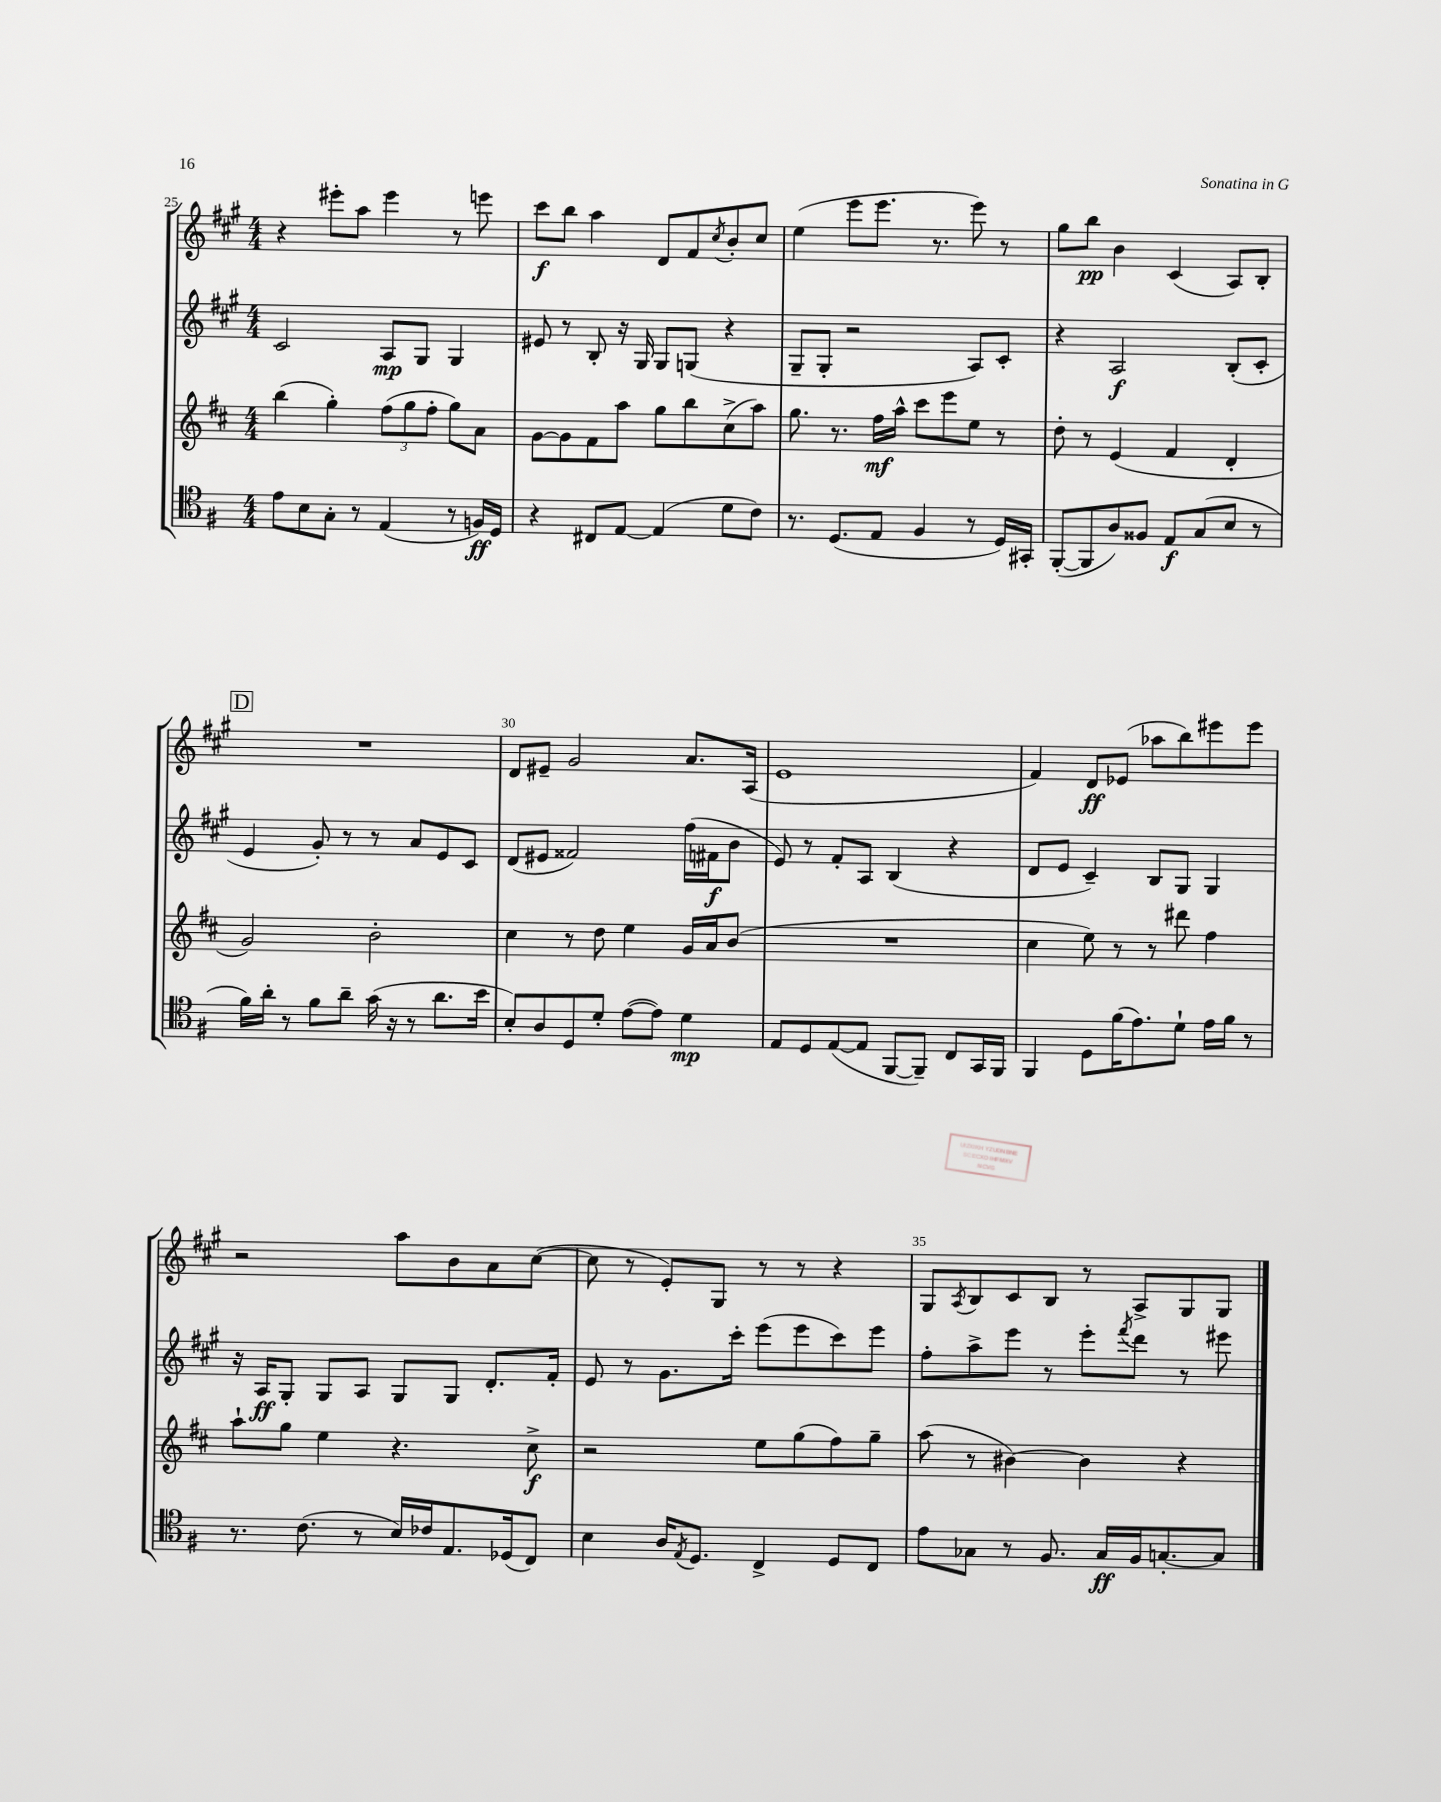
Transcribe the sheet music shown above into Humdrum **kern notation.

**kern	**dynam	**kern	**dynam	**kern	**dynam	**kern	**dynam
*part4	*part4	*part3	*part3	*part2	*part2	*part1	*part1
*staff4	*staff4	*staff3	*staff3	*staff2	*staff2	*staff1	*staff1
*clefC4	*	*clefG2	*	*clefG2	*	*clefG2	*
*k[f#]	*	*k[f#c#]	*	*k[f#c#g#]	*	*k[f#c#g#]	*
*M4/4	*	*M4/4	*	*M4/4	*	*M4/4	*
=25	=25	=25	=25	=25	=25	=25	=25
8e\L	.	(4bb\	.	2c#/	.	4r	.
8B\	.	.	.	.	.	.	.
8G'\J	.	4gg'\)	.	.	.	8eee#X'\L	.
8r	.	.	.	.	.	8aa\J	.
(4E/	.	(12ff#\L	.	8A/L	mp	4eee#\	.
.	.	12gg\	.	.	.	.	.
.	.	.	.	8G#/J	.	.	.
.	.	12ff#'\J	.	.	.	.	.
8r	.	8gg\L)	.	4G#/	.	8r	.
16Fn/LL)	ff	8a\J	.	.	.	8eeen\	.
16D/JJ	.	.	.	.	.	.	.
=26	=26	=26	=26	=26	=26	=26	=26
4r	.	[8g\L	.	8e#X/	.	8ccc#\L	f
.	.	8g\]	.	8r	.	8bb\J	.
8C#X/L	.	8f#\	.	8B'/	.	4aa\	.
[8E/J	.	8aa\J	.	16r	.	.	.
.	.	.	.	16G#/	.	.	.
(4E/]	.	8gg\L	.	8G#/L	.	8d/L	.
.	.	8bb\	.	(8Gn/J	.	8f#/	.
.	.	.	.	.	.	8qcc#/	.
8d\L	.	(8cc#^\	.	4r	.	8b'/	.
8c\J)	.	8aa\J)	.	.	.	8cc#/J	.
=27	=27	=27	=27	=27	=27	=27	=27
8.r	.	8.gg\	.	8G#~/L	.	(4ee\	.
.	.	.	.	8G#'/J	.	.	.
(8.D/L	.	8.r	.	.	.	.	.
.	.	.	.	2r	.	8eee\L	.
8E/J	.	16ff#\LL	mf	.	.	8.eee\J	.
.	.	16aa^^\JJ	.	.	.	.	.
4F#/	.	8ccc#\L	.	.	.	.	.
.	.	.	.	.	.	8.r	.
.	.	8eee\	.	.	.	.	.
8r	.	8ee\J	.	8A/L)	.	8eee\)	.
16D/LL)	.	8r	.	8c#'/J	.	8r	.
16GG#X'/JJ	.	.	.	.	.	.	.
=28	=28	=28	=28	=28	=28	=28	=28
([8FF#'/L	.	8dd'\	.	4r	.	8gg#\L	.
8FF#/]	.	8r	.	.	.	8bb\J	pp
8A/)	.	(4e/	.	2A/	f	4b\	.
8F##X/J	.	.	.	.	.	.	.
8E/L	f	4f#/	.	.	.	(4c#/	.
(8G/	.	.	.	.	.	.	.
8B/J	.	4d'/	.	(8B'/L	.	8A/L)	.
8r	.	.	.	8c#'/J	.	8B'/J	.
!!LO:LB:g=z
!!LO:REH:place=s1:t=D
=29	=29	=29	=29	=29	=29	=29	=29
16f#\LL)	.	2g/)	.	4e/	.	1r	.
16a'\JJ	.	.	.	.	.	.	.
8r	.	.	.	.	.	.	.
8f#\L	.	.	.	8g#'/)	.	.	.
8a~\J	.	.	.	8r	.	.	.
(16g\	.	2b'\	.	8r	.	.	.
16r	.	.	.	.	.	.	.
8r	.	.	.	8a/L	.	.	.
8.a\L	.	.	.	8e/	.	.	.
.	.	.	.	8c#/J	.	.	.
16b\Jk	.	.	.	.	.	.	.
=30	=30	=30	=30	=30	=30	=30	=30
8B'/L)	.	4cc#\	.	(8d/L	.	8d/L	.
8A/	.	.	.	8e#X/J	.	8e#X~/J	.
8D/	.	8r	.	2f##X/)	.	2g#/	.
8d'/J	.	8dd\	.	.	.	.	.
([8e\L	.	4ee\	.	.	.	.	.
8e\J])	.	.	.	.	.	.	.
4d\	mp	16g/LL	.	(16ff#\LL	.	8.a/L	.
.	.	16a/J	.	16f#X\J	f	.	.
.	.	(8b/J	.	8b\J	.	.	.
.	.	.	.	.	.	(16A/Jk	.
=31	=31	=31	=31	=31	=31	=31	=31
8E/L	.	1r	.	8e/)	.	1e	.
8D/	.	.	.	8r	.	.	.
([8E/	.	.	.	8f#'/L	.	.	.
8E/J]	.	.	.	8A/J	.	.	.
[8FF#/L	.	.	.	(4B/	.	.	.
8FF#~/J])	.	.	.	.	.	.	.
8C/L	.	.	.	4r	.	.	.
16GG/L	.	.	.	.	.	.	.
16FF#/JJ	.	.	.	.	.	.	.
=32	=32	=32	=32	=32	=32	=32	=32
4FF#/	.	4cc#\	.	8d/L	.	4f#/)	.
.	.	.	.	8e/J	.	.	.
8D\L	.	8ee\)	.	4c#~/)	.	8d/L	ff
(16f#\K	.	8r	.	.	.	(8e-X/J	.
8.e\)	.	.	.	.	.	.	.
.	.	8r	.	8B/L	.	8aa-X\L	.
8d`\J	.	8ddd#X\	.	8G#/J	.	8bb\)	.
16e\LL	.	4ff#\	.	4G#/	.	8eee#X\	.
16f#\JJ	.	.	.	.	.	.	.
8r	.	.	.	.	.	8eee#\J	.
!!LO:LB:g=z
=33	=33	=33	=33	=33	=33	=33	=33
8.r	.	8aa`\L	.	16r	.	2r	.
.	.	.	.	16A/KL	ff	.	.
.	.	8gg\J	.	8G#'/J	.	.	.
(8.c\	.	.	.	.	.	.	.
.	.	4ee\	.	8G#/L	.	.	.
8r	.	.	.	8A/J	.	.	.
16B/LL)	.	4.r	.	8G#/L	.	8aa\L	.
16c-X/J	.	.	.	.	.	.	.
8.E/	.	.	.	8G#/J	.	8b\	.
.	.	.	.	8.d'/L	.	8a\	.
(16D-X/k	.	.	.	.	.	.	.
8C/J)	.	8cc#^\	f	.	.	([8cc#\J	.
.	.	.	.	16f#'/Jk	.	.	.
=34	=34	=34	=34	=34	=34	=34	=34
4B\	.	2r	.	8e/	.	8cc#\]	.
.	.	.	.	8r	.	8r	.
16A/KL	.	.	.	8.g#\L	.	8e'/L)	.
8qE/	.	.	.	.	.	.	.
8.D/J	.	.	.	.	.	.	.
.	.	.	.	.	.	8G#/J	.
.	.	.	.	16ccc#'\Jk	.	.	.
4C^/	.	8ee\L	.	(8eee\L	.	8r	.
.	.	(8gg\	.	8eee\	.	8r	.
8D/L	.	8ff#\)	.	8ccc#\)	.	4r	.
8C/J	.	8gg~\J	.	8eee\J	.	.	.
=35	=35	=35	=35	=35	=35	=35	=35
8e\L	.	(8aa\	.	8ff#'\L	.	8G#/L	.
.	.	.	.	.	.	8qA/	.
8G-X\J	.	8r	.	8aa^\	.	8B/	.
8r	.	[4b#X\)	.	8eee\J	.	8c#/	.
8.F#/	.	.	.	8r	.	8B/J	.
.	.	4b#\]	.	8eee'\L	.	8r	.
16G-/LL	ff	.	.	.	.	.	.
.	.	.	.	8qfff#/	.	.	.
16F#/J	.	.	.	8ddd\J	.	8A^/L	.
[8.Gn'/	.	.	.	.	.	.	.
.	.	4r	.	8r	.	8G#/	.
8G/J]	.	.	.	8eee#X\	.	8G#/J	.
==	==	==	==	==	==	==	==
*-	*-	*-	*-	*-	*-	*-	*-
